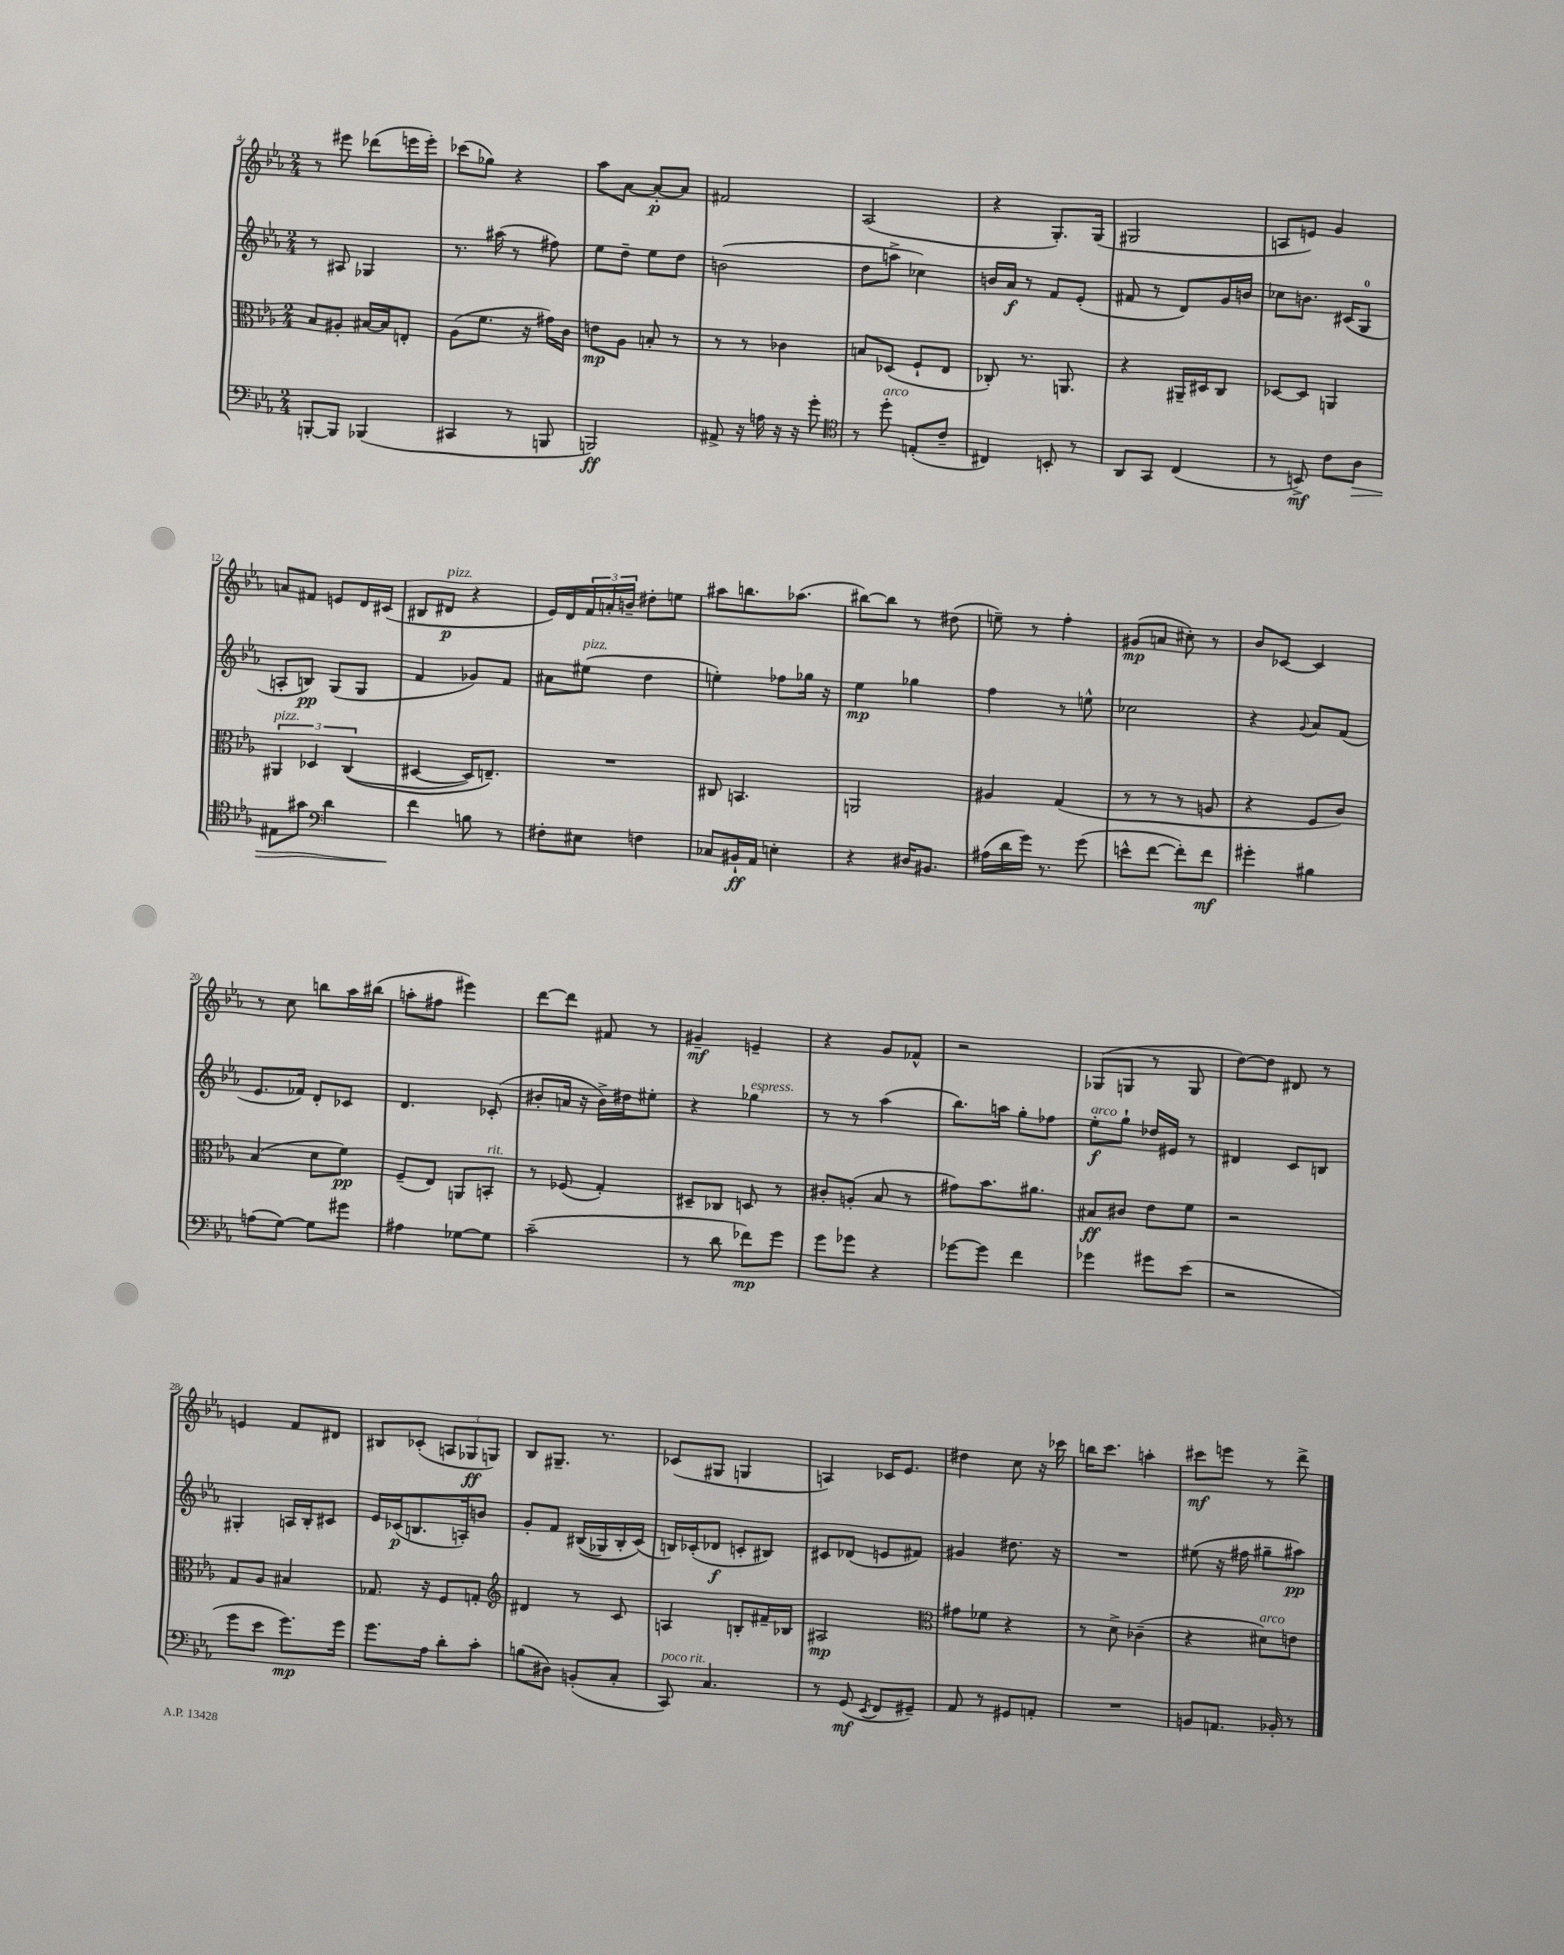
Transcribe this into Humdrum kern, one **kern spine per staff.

**kern	**kern	**kern	**kern
*staff4	*staff3	*staff2	*staff1
*clefF4	*clefC3	*clefG2	*clefG2
*k[b-e-a-]	*k[b-e-a-]	*k[b-e-a-]	*k[b-e-a-]
*M2/4	*M2/4	*M2/4	*M2/4
[8BBB'	8B-	8r	8r
8BBB]	8A#'	8A#	8eee#
(4BBB-	[16B#	4G-	(8ddd-
.	16B#]	.	.
.	8E'	.	16eee
.	.	.	16eee')
=	=	=	=
4CC#	(8A-	8.r	(8ccc-
.	8.f	.	8gg-)
.	.	(16aa#	.
8r	.	8r	4r
.	16r	.	.
8BBB	16g#)	8ff#)	.
.	16c	.	.
=	=	=	=
2BBB)	8e	8ee-	8aa-
.	8A-	8dd~	[8a-
.	8B'	8ee-	8a-'_
.	8r	8dd	8a-]
=	=	=	=
8AA#^	8r	(2b	2f#
16r	8r	.	.
16A	.	.	.
16r	4c-	.	.
16r	.	.	.
8g'	.	.	.
=	=	=	=
*clefC4	*	*	*
8r	8B	8dd	(2A-
8dd'	(8D-	8aa^	.
(8E'	8F`	4cc-)	.
8c~	8E-	.	.
=	=	=	=
4C#)	8C-')	16b	4r
.	.	16a-	.
.	8.r	8r	.
8BB'	.	8f	8.G')
.	8.AA	.	.
8r	.	(8e-'	.
.	.	.	(16G
=	=	=	=
8AA-	4r	8f#	2G#
8GG	.	8r	.
(4C	16AA#~	8d)	.
.	16D#	.	.
.	8C	16g	.
.	.	16b	.
=	=	=	=
8r	[8D-	8cc-	8A
8BB^)	8D-]	8.b	8e)
8c	4AA	.	4g
.	.	(16c#	.
8A-	.	8G	.
=	=	=	=
8E#	6AA#	8A'	8a
8g#	.	8B)	8f#
.	6D-	.	.
*clefF4	*	*	*
4d	.	(8G	8e
.	&((6C	.	.
.	.	8G	16d
.	.	.	(16c#
=	=	=	=
4f	[4D#	4f	8B#
.	.	.	8d#
8B	16D#])	8g-)	4r
.	8.E~&)	.	.
8r	.	8f	.
=	=	=	=
8F#'	2r	8a#	16e-)
.	.	.	16d
8E#	.	(8ee#	24f
.	.	.	24a'
.	.	.	24b~
4F	.	4dd	8dd#'
.	.	.	8ee
=	=	=	=
8C-	8C#	4ee')	8aa#
16BB#`	4.BB	.	8.bb
16AA-	.	.	.
4E'	.	8ff-	.
.	.	.	(8.aa-
.	.	16gg-	.
.	.	16r	.
=	=	=	=
4r	2AA	4ee-	[8bb#)
.	.	.	8bb#]
16D#	.	4gg-	8r
8.BB#	.	.	.
.	.	.	(8dd#
=	=	=	=
(16A#	4A#	4ff	8ee~)
16d	.	.	.
16g)	.	.	8r
8.r	.	.	.
.	(4G	8r	4ff'
(8g	.	8ee^^	.
=	=	=	=
8e^^	8r	2cc-	(8g#
[8f	8r	.	8a
8f'])	8r	.	8cc#')
8f	8A	.	8r
=	=	=	=
4g#'	4r	4r	8b-
.	.	.	[8c-
.	.	8qqg	.
4B#	8F	8a-	4c-]
.	8c)	(8f	.
=	=	=	=
(8A	(4B-	8.e-	8r
[8G)	.	.	8cc
.	.	16f-)	.
8G]	8d	8d'	8bb
8g#	8f)	8c-	16aa-
.	.	.	(16bb#
=	=	=	=
4A#	(8F~	4.d	8aa'
.	8E-)	.	8ff#
[8G-	8AA	.	4eee#)
8G-]	8BB'	(8c-'	.
=	=	=	=
(2c~	8r	8b#'	[8ddd
.	(8F-	16a	8ddd]
.	.	16r	.
.	4G')	16b#^)	8f#
.	.	16dd#	.
.	.	8ee#'	8r
=	=	=	=
8r	8D#~	4r	4g#~
8d	8C-	.	.
8f-)	8D	4gg-	4e~
8g	8r	.	.
=	=	=	=
8g	8c#'	8r	4r
8g-	(8A'	8r	.
4r	8B-	(4aa-	8g
.	8r	.	8f-^^
=	=	=	=
[8g-	8g#)	8.bb-)	2r
8g-]	8.b-	.	.
.	.	16aa	.
4f	.	8gg'	.
.	8.a#	.	.
.	.	8ff-	.
=	=	=	=
4g-	8B#	8ee-'	(8G-
.	8c#	8gg`	8G
8g#	8e-	16dd-	8r
.	.	16e#	.
(8e-	8f	8r	8G
=	=	=	=
2r	2r	4d#	[8dd)
.	.	.	8dd]
.	.	8c	8d#
.	.	8B	8r
=	=	=	=
8g	8G	4G#'	4e
8e-	8A-	.	.
8.g)	4B#	16A	8f
.	.	16B-'	.
.	.	8c#	8d#
16g	.	.	.
=	=	=	=
8.g	8.G-	16e-	8B#
.	.	(16c-	.
.	.	8.B	(8c-'
16A-	16r	.	.
8d'	8F	.	12A
.	.	16A')	.
.	.	.	12G-
8c'	8G'	8b	.
.	.	.	12G)
=	=	=	=
*	*clefG2	*	*
(8B	4d#	8g'	8B-
8D#)	.	8f	8.G#~
(8BB'	8r	&((16B#	.
.	.	16G-)	8.r
8C'	8c	16B#'	.
.	.	(16c&)	.
=	=	=	=
8CC)	4A	16B)	(8c-
.	.	(16c-'	.
4.C	.	8d-	8G#
.	8B'	8c'	4G
.	16f#~	8B#)	.
.	16B-	.	.
=	=	=	=
8r	2A#	8c#	4A)
(8GG	.	(8d-	.
8qEE-	.	.	.
8FF	.	8e	16c-
.	.	.	8.e-
8GG#~)	.	8f#)	.
=	=	=	=
*	*clefC3	*	*
8AA-	8g#	4g#	4dd#
8r	8f-	.	.
8GG#	4r	8.dd#	8cc
8AA'	.	.	16r
.	.	16r	16ccc-
=	=	=	=
2r	8r	2r	16bb
.	.	.	8.ccc
.	8d^	.	.
.	(4c-~	.	4aa'
=	=	=	=
8BB	4r	(8ee#	8ccc#
8.AA	.	16r	8eee
.	.	16ff#	.
.	8d#)	8gg#~	8r
16BB-'	.	.	.
8r	8e	8aa#)	8ddd^
==	==	==	==
*-	*-	*-	*-
